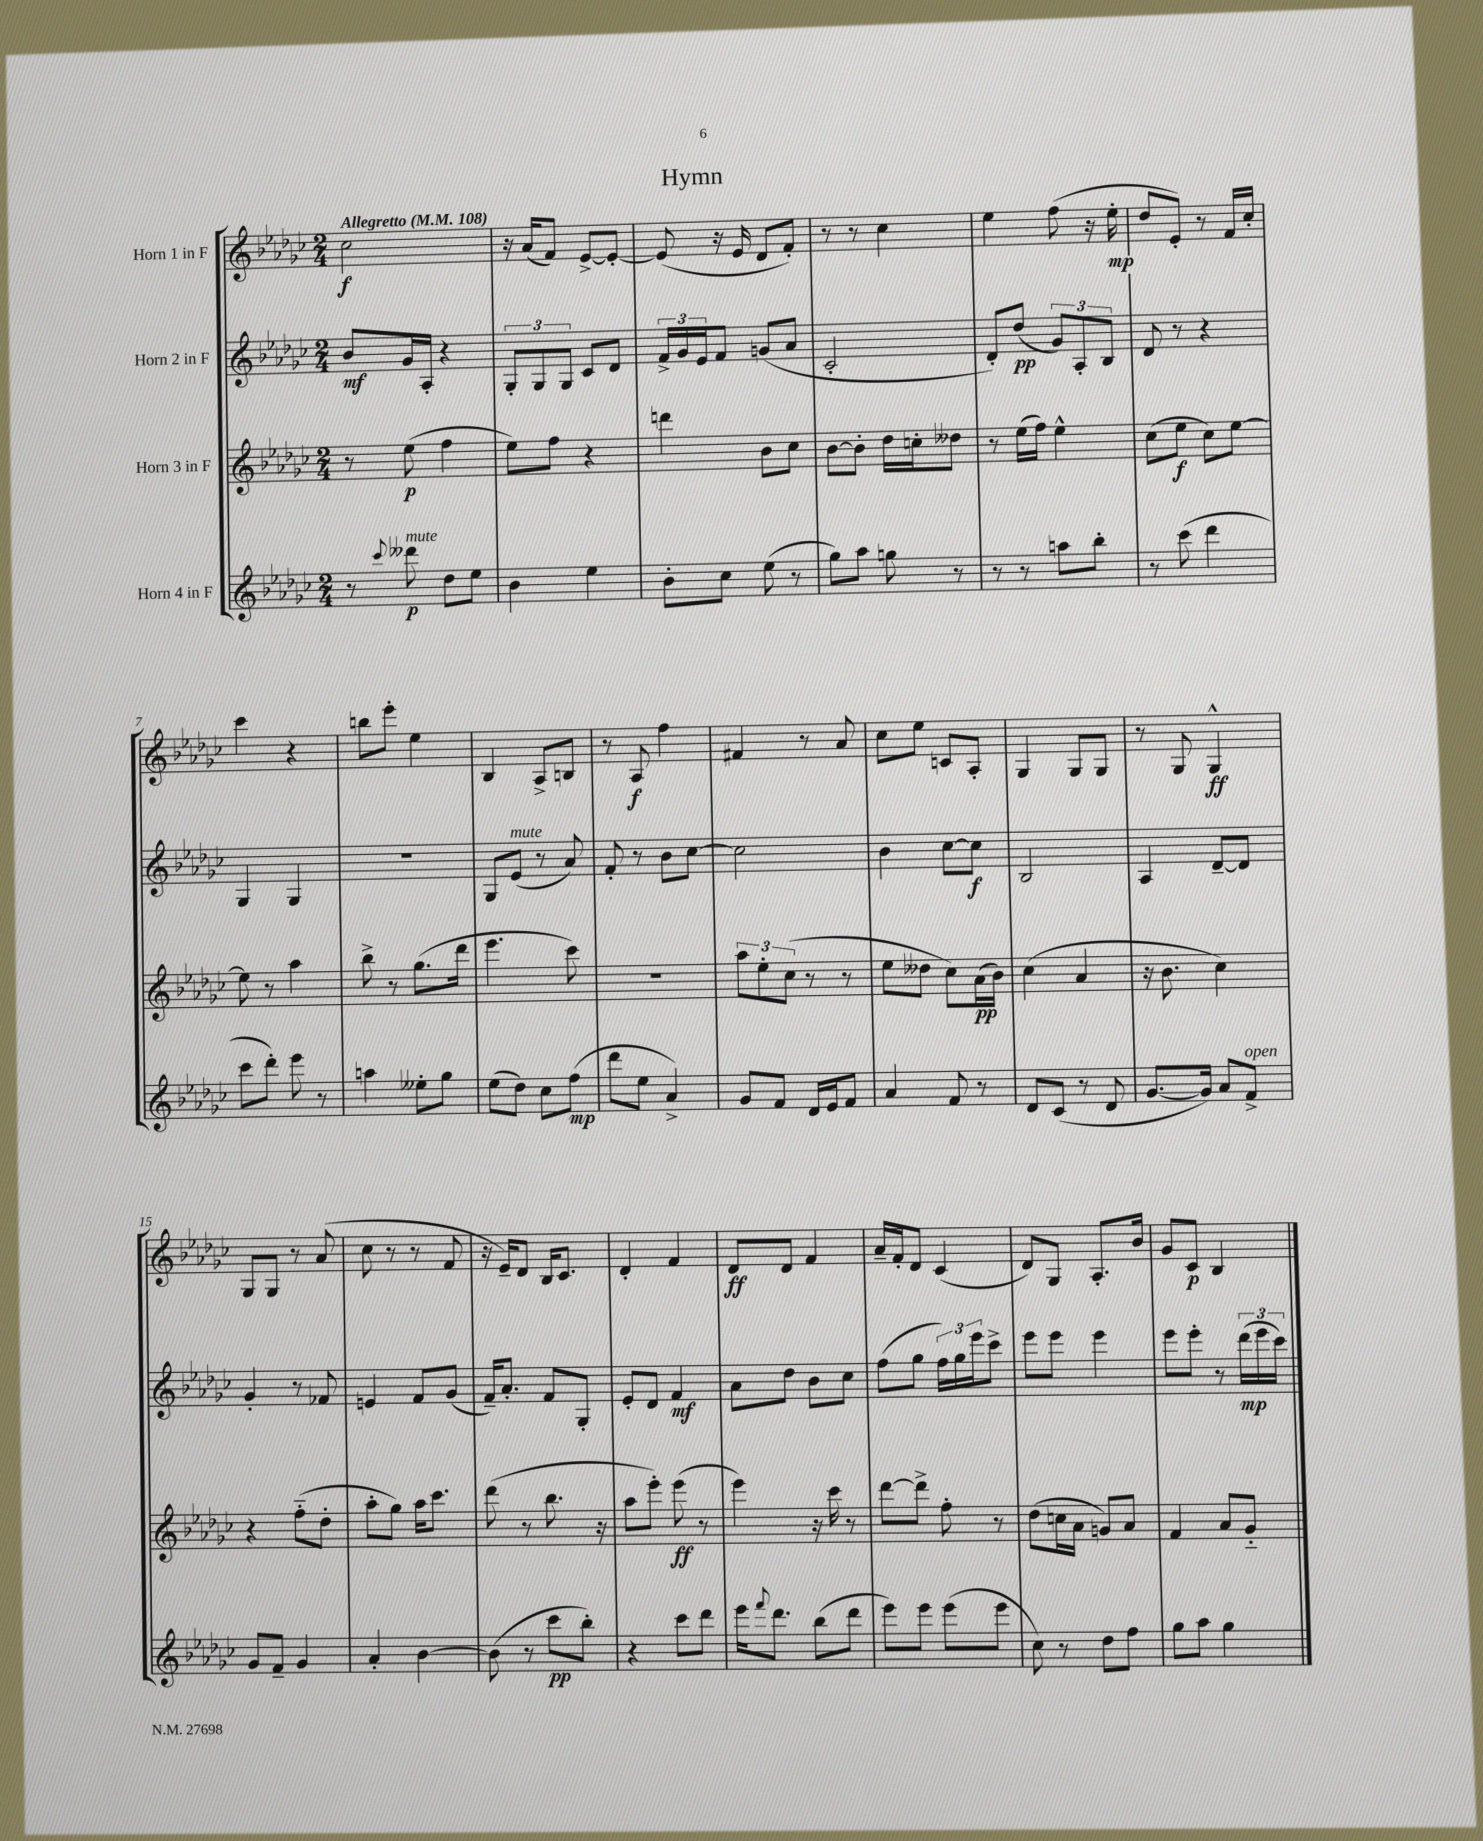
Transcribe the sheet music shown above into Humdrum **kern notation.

**kern	**kern	**kern	**kern
*staff4	*staff3	*staff2	*staff1
*clefG2	*clefG2	*clefG2	*clefG2
*k[b-e-a-d-g-c-]	*k[b-e-a-d-g-c-]	*k[b-e-a-d-g-c-]	*k[b-e-a-d-g-c-]
*M2/4	*M2/4	*M2/4	*M2/4
*MM108	*MM108	*MM108	*MM108
8r	8r	8b-/L	2cc-\
8qqccc-/	.	.	.
8ddd--\	(8ee-\	16g-/L	.
.	.	16A-'/JJ	.
8dd-\L	4ff\	4r	.
8ee-\J	.	.	.
=	=	=	=
4b-\	8ee-\L)	12G-'/L	16r
.	.	.	(16a-/LK
.	.	12G-/	.
.	8ff\J	.	8f/J)
.	.	12G-/J	.
4ee-\	4r	8c-/L	[8e-^/L
.	.	8d-/J	8e-'/_J
=	=	=	=
8b-'\L	4ddd\	24f^/LL	(8e-/]
.	.	24g-/	.
.	.	24e-/J	.
8cc-\J	.	8f/J	16r
.	.	.	16e-/
(8ee-\	8b-\L	(8g/L	8d-/L
8r	8cc-\J	8a-/J	8f'/J)
=	=	=	=
8gg-\L)	[8b-\L	2c-'/	8r
8aa-\J	8b-'\]J	.	8r
8gg\	16dd-\LL	.	4cc-\
.	16cc'\J	.	.
8r	8dd--\J	.	.
=	=	=	=
8r	8r	8d-'/L)	4ee-\
8r	(16ee-\LL	(8dd-/J	.
.	16ff\JJ)	.	.
8aa\L	4ee-^^\	12g-/L)	(8ff\
.	.	12A-'/	.
8bb-'\J	.	.	16r
.	.	12B-/J	.
.	.	.	16ee-'\
=	=	=	=
8r	(8cc-\L	8d-/	8dd-/L
(8ccc-\	8ee-\J	8r	8e-'/J)
4ddd-\	8cc-\L)	4r	8r
.	[8ee-\J	.	16f/LL
.	.	.	16cc-'/JJ
=	=	=	=
8ccc-\L	8ee-\]	4G-/	4ccc-\
8ddd-'\J)	8r	.	.
8eee-\	4aa-\	4G-/	4r
8r	.	.	.
=	=	=	=
4aa\	8bb-^\	2r	8bb\L
.	8r	.	8eee-'\J
8ee--'\L	(8.gg-\L	.	4ee-\
8gg-\J	.	.	.
.	16ddd-\Jk	.	.
=	=	=	=
(8ee-\L	4.eee-\	8G-/L	4B-/
8dd-\J)	.	(8e-/J	.
8cc-\L	.	8r	8A-^/L
(8ff\J	8ccc-\)	8a-/)	8B/J
=	=	=	=
8ddd-\L	2r	8f'/	8r
8ee-\J	.	8r	8A-/
4a-^/)	.	8b-\L	4ff\
.	.	[8cc-\J	.
=	=	=	=
8g-/L	12aa-\L	2cc-\]	4f#/
.	12ee-'\	.	.
8f/J	.	.	.
.	(12cc-\J	.	.
16d-/LL	8r	.	8r
16e-/J	.	.	.
8f/J	8r	.	8a-/
=	=	=	=
4a-/	8ee-\L	4b-\	8cc-\L
.	8dd--\J	.	8ee-\J
8f/	8cc-\L)	[8cc-\L	8c/L
8r	(16a-\L	8cc-\]J	8A-'/J
.	16b-\JJ)	.	.
=	=	=	=
8d-/L	(4cc-\	2B-/	4G-/
(8c-/J	.	.	.
8r	4a-/	.	8G-/L
8d-/	.	.	8G-/J
=	=	=	=
[8.g-/L	16r	4A-/	8r
.	8.b-\	.	.
.	.	.	8G-/
16g-/]Jk)	.	.	.
8a-/L	4cc-\)	[8d-~/L	4G-^^/
8f^/J	.	8d-/]J	.
=	=	=	=
8g-/L	4r	4g-'/	8G-/L
8f~/J	.	.	8G-/J
4g-/	(8ff'~\L	8r	8r
.	8dd-'\J	8f-/	(8a-/
=	=	=	=
4a-'/	8aa-'\L	4e/	8cc-\
.	8gg-\J)	.	8r
[4b-\	16aa-\LK	8f/L	8r
.	8.ccc-\J	.	.
.	.	(8g-/J	8f/
=	=	=	=
(8b-\]	(8ddd-\	16f~/LK)	16r
.	.	8.a-'/J	16e-~/LK)
8r	8r	.	8d-/J
8ccc-\L	8.bb-\	8f/L	16B-/LK
.	.	.	8.c-/J
8bb-'\J)	.	8G-'/J	.
.	16r	.	.
=	=	=	=
4r	8aa-\L	8e-'/L	4d-'/
.	8eee-'\J)	8d-/J	.
8ccc-\L	(8eee-\	4f/	4f/
8ddd-\J	8r	.	.
=	=	=	=
16eee-\LK	4eee-\)	8a-\L	8d-/L
8qqfff/	.	.	.
8.ddd-\J	.	.	.
.	.	8dd-\J	8d-/J
(8bb-\L	16r	8b-\L	4f/
.	16ccc-\	.	.
8ddd-\J	8r	8cc-\J	.
=	=	=	=
8eee-\L)	[8ddd-\L	(8ff\L	16a-~/LL
.	.	.	16f'/J
8eee-\J	8ddd-^\]J	8gg-\J	8d-/J
(8eee-\L	8ff'\	24ff\LL)	(4c-/
.	.	24gg-\	.
.	.	24eee-\J	.
8eee-\J	8r	8ccc-^\J	.
=	=	=	=
8cc-\)	(8dd-\L	8eee-\L	8d-/L)
8r	16cc\L	8eee-\J	8G-/J
.	16a-\JJ	.	.
8dd-\L	8g/L)	4eee-\	8.A-'/L
8ff\J	8a-/J	.	.
.	.	.	16b-/Jk
=	=	=	=
8gg-\L	4f/	8eee-\L	8g-/L
8aa-\J	.	8eee-'\J	8c-/J
4gg-\	8a-/L	8r	4B-/
.	8g-'~/J	(24ddd-\LL	.
.	.	24eee-\	.
.	.	24ccc-\JJ)	.
==	==	==	==
*-	*-	*-	*-
